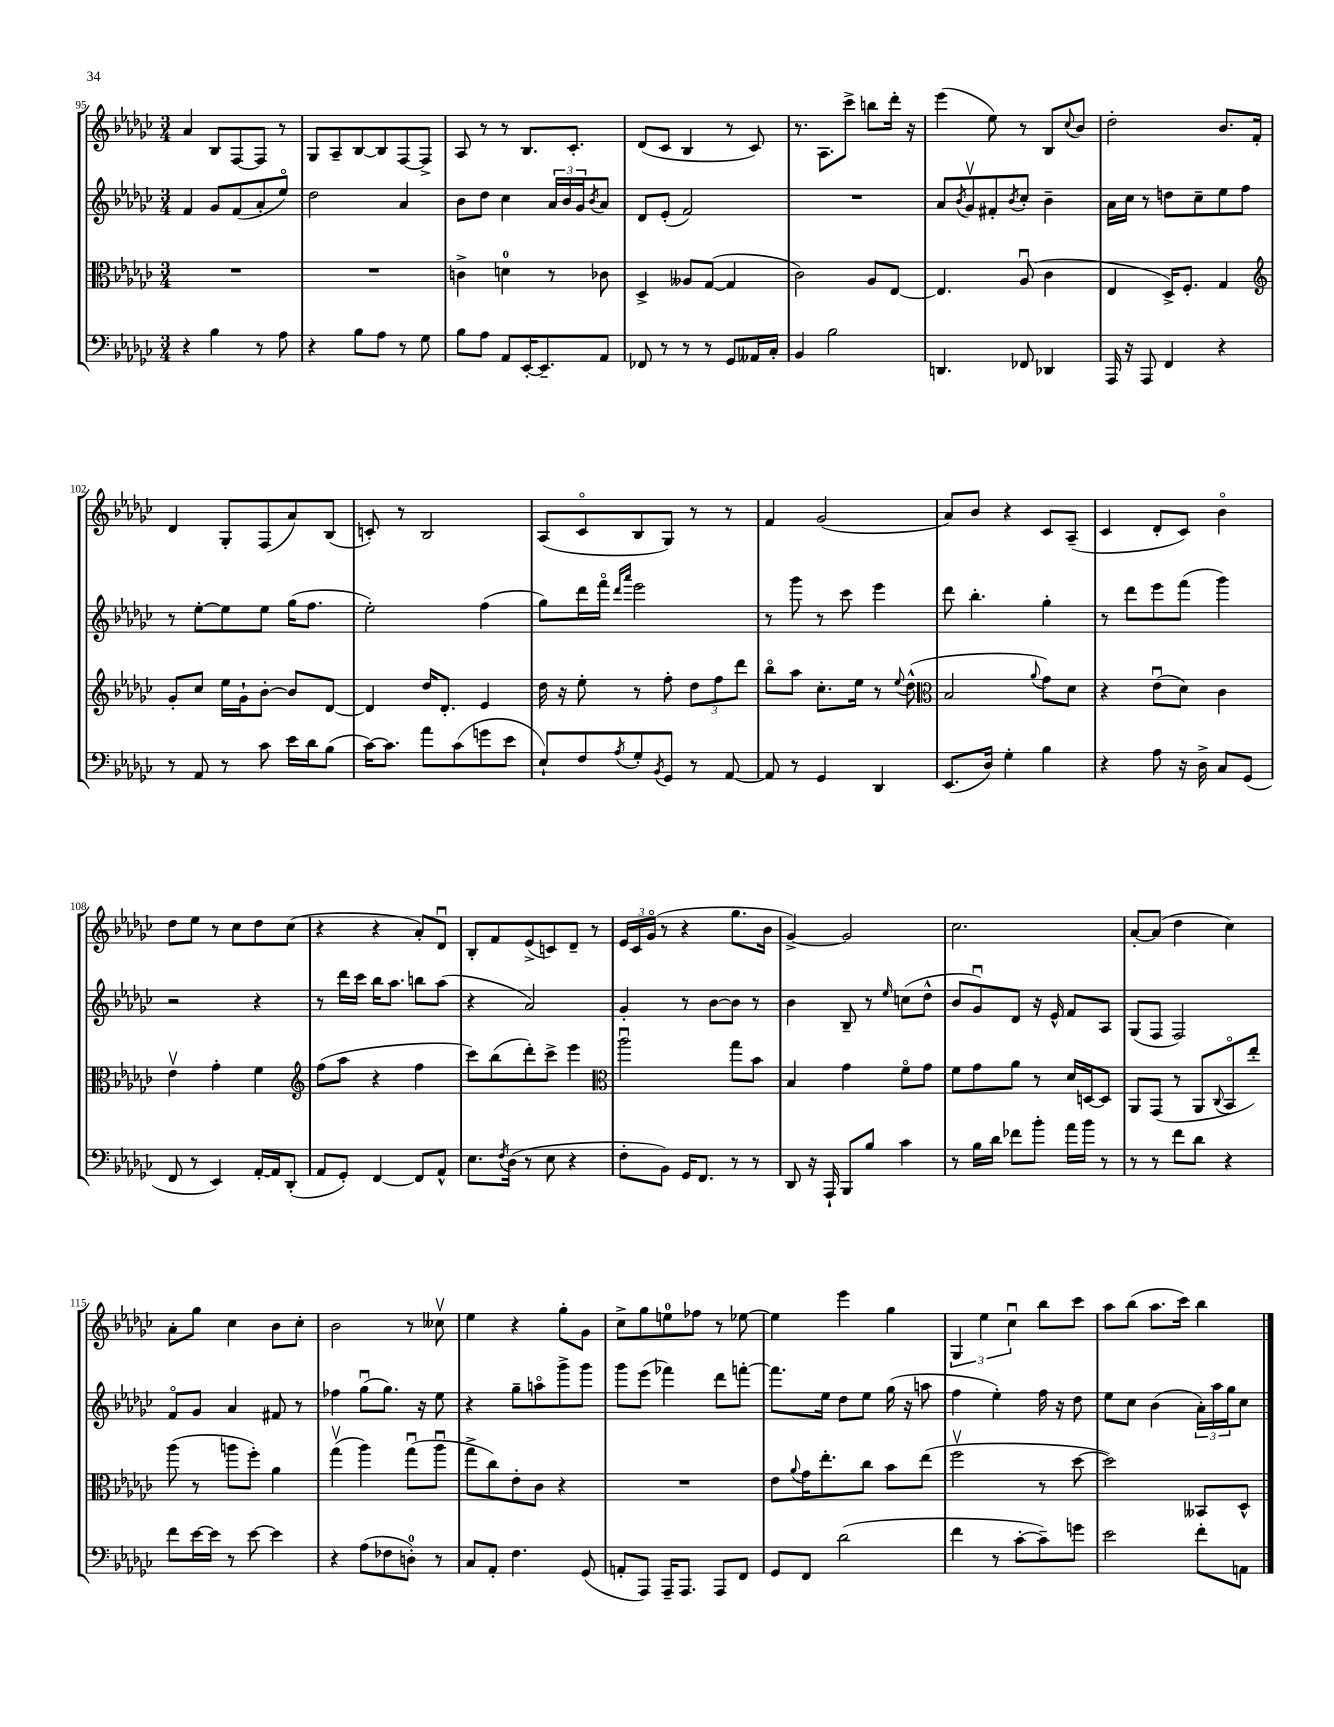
<<
\new StaffGroup <<
\new Staff = "s0" {
    \clef treble \key ges \major \numericTimeSignature \time 3/4
    aes'4 bes8 f8~ f8 r8 |
    ges8 aes8-- bes8~ bes8 f8~ f8-> |
    aes8 r8 r8 bes8. ces'8.-. |
    des'8( ces'8 bes4 r8 ces'8) |
    r8. aes8. ces'''8-> b''8 des'''16-. r16 |
    ees'''4( ees''8) r8 bes8 \appoggiatura { ces''8 } bes'8 |
    des''2-. bes'8. f'16-. |
    des'4 ges8-. f8( aes'8) bes8( |
    c'8-.) r8 bes2 |
    aes8( ces'8\flageolet bes8 ges8) r8 r8 |
    f'4 ges'2( |
    aes'8) bes'8 r4 ces'8 aes8--( |
    ces'4 des'8-. ces'8) bes'4\flageolet |
    des''8 ees''8 r8 ces''8 des''8 ces''8( |
    r4 r4 aes'8-.) des'8\downbow |
    bes8-. f'8 ees'8->( c'8) des'8-- r8 |
    \tuplet 3/2 { ees'16 ces'16 ges'16\flageolet( } r8 r4 ges''8. bes'16 |
    ges'4~->) ges'2 |
    ces''2. |
    aes'8~-. aes'8( des''4 ces''4) |
    aes'8-. ges''8 ces''4 bes'8 ces''8-. |
    bes'2 r8 ceses''8\upbow |
    ees''4 r4 ges''8-. ges'8 |
    ces''8-> ges''8 e''8-0 fes''8 r8 ees''8~ |
    ees''4 ees'''4 ges''4 |
    \tuplet 3/2 { ges4 ees''4 ces''4\downbow } bes''8 ces'''8 |
    aes''8 bes''8( aes''8. ces'''16) bes''4 \bar "|." |
}
\new Staff = "s1" {
    \clef treble \key ges \major \numericTimeSignature \time 3/4
    f'4 ges'8 f'8( aes'8-. ees''8\flageolet) |
    des''2 aes'4 |
    bes'8 des''8 ces''4 \tuplet 3/2 { aes'16 bes'16 ges'16 } \acciaccatura { bes'8 } aes'8 |
    des'8 ees'8-.( f'2) |
    R2. |
    aes'8 \acciaccatura { bes'8 } ges'8\upbow fis'8-. \acciaccatura { bes'8 } ces''8-. bes'4-- |
    aes'16 ces''16 r8 d''8 ces''8-- ees''8 f''8 |
    r8 ees''8~-. ees''8 ees''8 ges''16( f''8. |
    ees''2-.) f''4( |
    ges''8) des'''16 f'''16\flageolet \grace { des'''16 aes'''16 } ees'''2 |
    r8 ges'''8 r8 ces'''8 ees'''4 |
    des'''8 bes''4.-. ges''4-. |
    r8 des'''8 ees'''8 f'''8( ges'''4) |
    r2 r4 |
    r8 des'''16 ces'''16 bes''16 aes''8. b''8 aes''8( |
    r4 aes'2) |
    ges'4-. r8 bes'8~ bes'8 r8 |
    bes'4 bes8-- r8 \grace { ees''16 } c''8( des''8-^ |
    bes'8 ges'8\downbow) des'8 r16 ees'16-^ f'8 aes8 |
    ges8( f8 f2) |
    f'8\flageolet ges'8 aes'4 fis'8 r8 |
    fes''4 ges''8\downbow( ges''8.) r16 ees''8 |
    r4 ges''8-- a''8\flageolet ges'''8-> ges'''8 |
    ges'''8 ees'''8( fes'''4) des'''8 f'''8~-. |
    f'''8. ees''16 des''8 ees''8 ges''16( r16 a''8 |
    f''4 ees''4-.) f''16 r16 des''8 |
    ees''8 ces''8 bes'4( \tuplet 3/2 { aes'16-.) aes''16 ges''16 } ces''8 \bar "|." |
}
\new Staff = "s2" {
    \clef alto \key ges \major \numericTimeSignature \time 3/4
    R2. |
    R2. |
    c'4-> d'4-0 r8 ces'8 |
    des4-> aeses8 ges8~( ges4 |
    ces'2) aes8 ees8~ |
    ees4. aes8\downbow( ces'4 |
    ees4 des16->) f8.-. ges4 |
    \clef treble ges'8-. ces''8 ees''16 ges'16-! bes'8~-. bes'8 des'8~ |
    des'4 des''16 des'8.-. ees'4 |
    des''16 r16 ees''8-. r8 f''8-. \tuplet 3/2 { des''8 f''8 des'''8 } |
    bes''8\flageolet aes''8 ces''8.-. ees''16 r8 \appoggiatura { ees''8 } des''8-^( |
    \clef alto bes2 \appoggiatura { aes'8 } ges'8) des'8 |
    r4 ees'8\downbow( des'8) ces'4 |
    ees'4\upbow ges'4-. f'4 |
    \clef treble f''8( aes''8 r4 f''4 |
    ces'''8) bes''8( des'''8-.) ces'''8-> ees'''4 |
    \clef alto aes''2\downbow ges''8 bes'8 |
    bes4 ges'4 f'8\flageolet ges'8 |
    f'8 ges'8 aes'8 r8 des'16 d16~ d8 |
    aes,8 ges,8( r8 aes,8 \appoggiatura { ces8 } bes,8\flageolet ees''8-.) |
    aes''8( r8 a''8 f''8-.) aes'4 |
    ges''4\upbow( aes''4) ges''8\downbow( aes''8\downbow |
    ges''8-> ces''8) ees'8-. ces'8 r4 |
    R2. |
    ees'8 \appoggiatura { aes'8 } ges'16 ees''8.-. ces''8 bes'8 ees''8( |
    f''2\upbow r8 des''8~ |
    des''2) beses,8 des8-^ \bar "|." |
}
\new Staff = "s3" {
    \clef bass \key ges \major \numericTimeSignature \time 3/4
    r4 bes4 r8 aes8 |
    r4 bes8 aes8 r8 ges8 |
    bes8 aes8 aes,8 ees,16~-. ees,8.-- aes,8 |
    fes,8 r8 r8 r8 ges,8 aeses,16 ces16-. |
    bes,4 bes2 |
    d,4. fes,8 des,4 |
    aes,,16 r16 aes,,8 f,4 r4 |
    r8 aes,8 r8 ces'8 ees'16 des'16 bes8( |
    ces'16~) ces'8. aes'8 ces'8( g'8 ees'8 |
    ees8-!) f8 \acciaccatura { aes8 } ges8-. \acciaccatura { bes,8 } ges,8 r8 aes,8~ |
    aes,8 r8 ges,4 des,4 |
    ees,8.( des16) ges4-. bes4 |
    r4 aes8 r16 des16-> ces8 ges,8( |
    f,8 r8 ees,4) aes,16~-. aes,16 des,8-.( |
    aes,8 ges,8-.) f,4~ f,8 aes,8-^ |
    ees8. \acciaccatura { f8 } des16( r8 ees8 r4 |
    f8-. bes,8) ges,16 f,8. r8 r8 |
    des,8 r16 aes,,16-! bes,,8 bes8 ces'4 |
    r8 bes16 des'16 fes'8 bes'8-. aes'16 bes'16 r8 |
    r8 r8 f'8 des'8 r4 |
    f'8 ees'16~ ees'16 r8 ees'8~ ees'4 |
    r4 aes8( fes8 d8-0-.) r8 |
    ces8 aes,8-. f4. ges,8( |
    a,8-. aes,,8) aes,,16-- aes,,8. aes,,8 f,8 |
    ges,8 f,8 des'2( |
    f'4 r8 ces'8~-. ces'8--) g'8 |
    ees'2 f'8-. a,8 \bar "|." |
}
>>
>>
\layout { \context { \Score currentBarNumber = #95 } }
